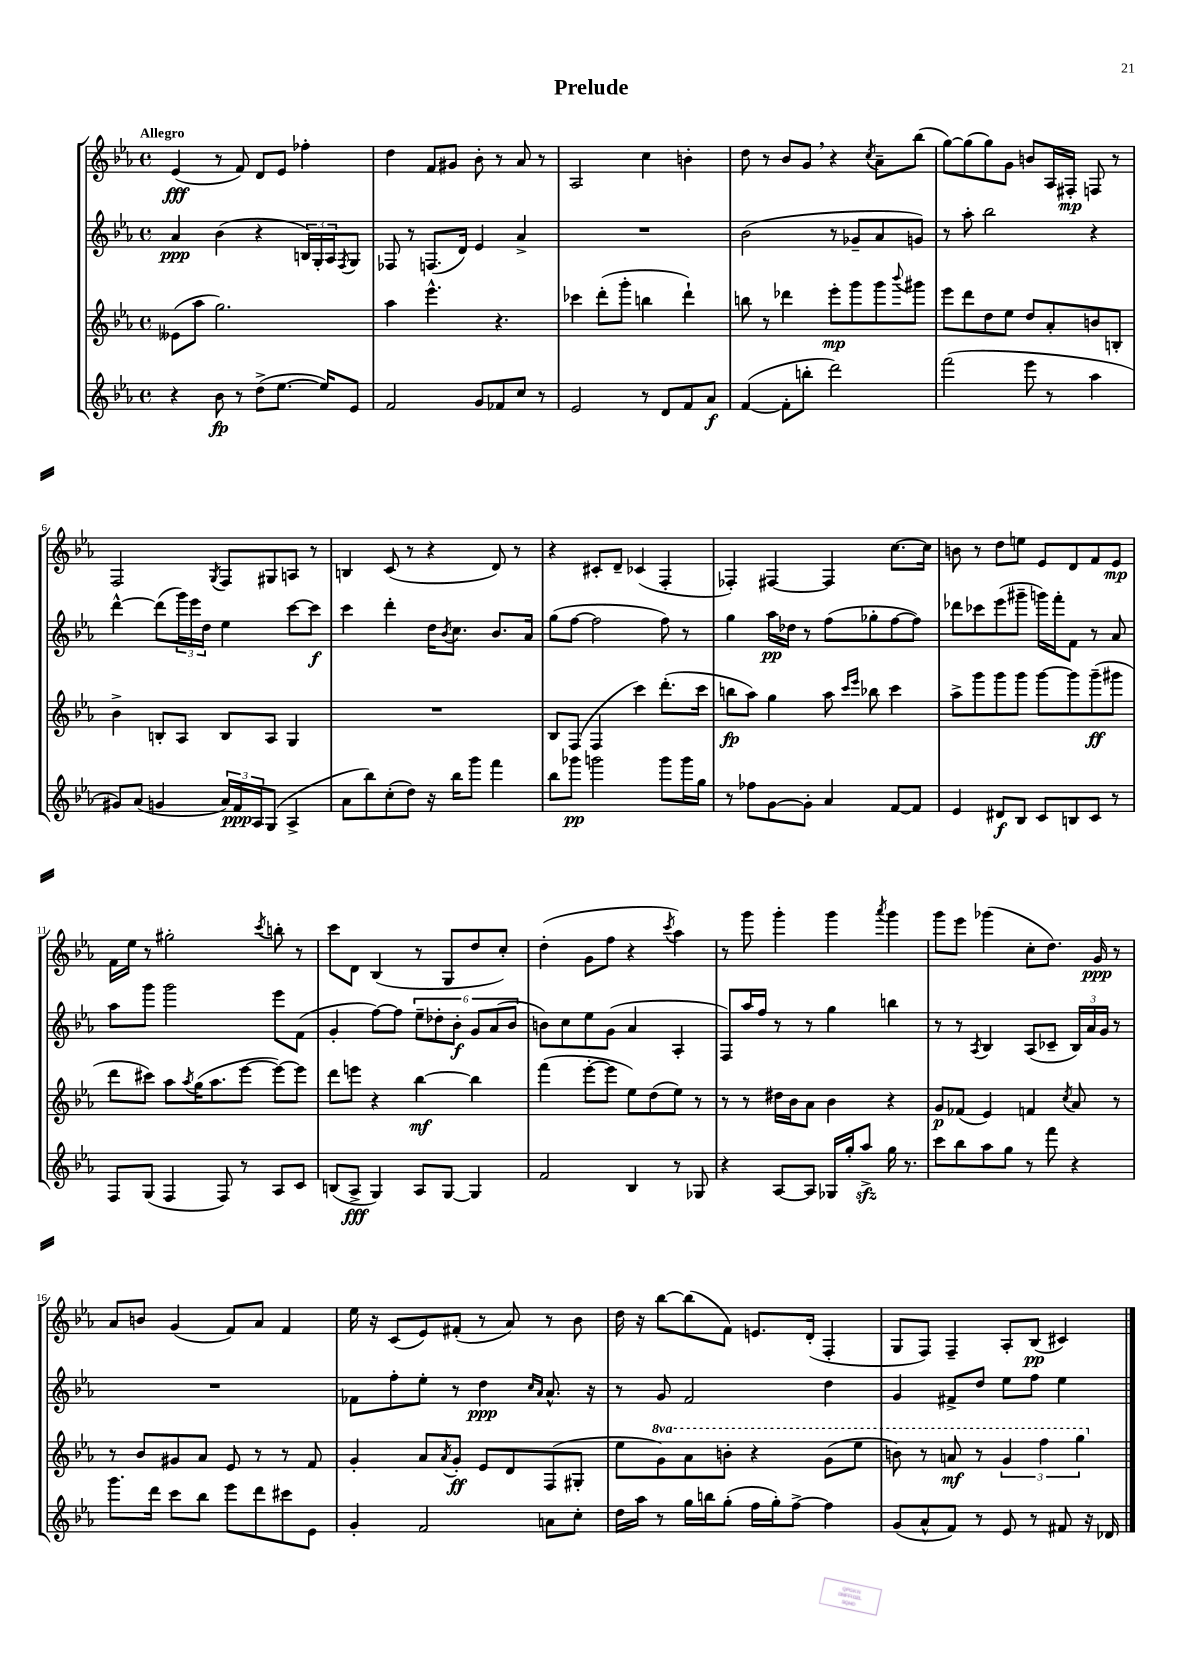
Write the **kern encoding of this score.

**kern	**kern	**kern	**kern
*staff4	*staff3	*staff2	*staff1
*clefG2	*clefG2	*clefG2	*clefG2
*k[b-e-a-]	*k[b-e-a-]	*k[b-e-a-]	*k[b-e-a-]
*M4/4	*M4/4	*M4/4	*M4/4
*met(c)	*met(c)	*met(c)	*met(c)
4r	(8e--\L	4a-/	(4e-/
.	8aa-\J	.	.
8b-\	2.gg\)	(4b-\	8r
8r	.	.	8f/)
(8dd^\L	.	4r	8d/L
[8.ee-\J	.	.	8e-/J
.	.	24B/LL)	4ff-'\
.	.	24G'/	.
16ee-/]LK)	.	.	.
.	.	24A-/J	.
.	.	8qF/	.
8e-/J	.	8G/J	.
=	=	=	=
2f/	4aa-\	8F-/	4dd\
.	.	8r	.
.	4.eee-^^\	(8.F/L	8f/L
.	.	.	8g#/J
.	.	16d/Jk)	.
8g/L	.	4e-/	8b-'\
8f-/	4.r	.	8r
8cc/J	.	4a-^/	8a-/
8r	.	.	8r
=	=	=	=
2e-/	4ccc-\	1r	2A-/
.	(8ddd'\L	.	.
.	8ggg'\J	.	.
8r	4bb\	.	4cc\
8d/L	.	.	.
8f/	4ddd`\)	.	4b'\
8a-/J	.	.	.
=	=	=	=
([4f/	8bb\	(2b-\	8dd\
.	8r	.	8r
8f'\]L	4ddd-\	.	8b-/L
8bb'\J	.	.	8g/J
2ddd\)	8eee-'\L	8r	4r
.	8ggg\	8g-~/L	.
.	.	.	8qcc/
.	8ggg\	8a-/	8a-~\L
.	8qqbbb-/	.	.
.	8ggg#\J	8g/J)	(8bb-\J
=	=	=	=
(2fff\	8eee-\L	8r	[8gg\L)
.	8ddd\	8aa-'\	(8gg\]
.	8dd\	2bb-\	8gg\)
.	8ee-\J	.	8g\J
8eee-\	8dd/L	.	8b/L
8r	8a-'/	.	16A-/L
.	.	.	16F#'/JJ
4aa-\	8b/	4r	8F/
.	8B'/J	.	8r
=	=	=	=
8g#/L)	4b-^\	[4ddd^^\	2F/
(8a-/J	.	.	.
4g/	8B'/L	(8ddd\]L	.
.	8A-/J	24ggg\L)	.
.	.	24eee-\	.
.	.	24dd\JJ	.
.	.	.	8qG/
24a-/LL)	8B/L	4ee-\	8F/L
24f/	.	.	.
24A-/J	.	.	.
(8G/J	8A-/J	.	8G#/
4A-^/	4G/	[8ccc\L	8A/J
.	.	8ccc\]J	8r
=	=	=	=
8a-\L	1r	4ccc\	4B/
8bb-\)	.	.	.
(8cc'\	.	4ddd'\	(8c/
8dd\J)	.	.	8r
16r	.	16dd\LK	4r
.	.	8qb-/	.
16bb-\LK	.	8.cc\J	.
8ggg\J	.	.	.
4fff\	.	8.b-/L	8d/)
.	.	.	8r
.	.	16a-/Jk	.
=	=	=	=
8bb-\L	8B-/L	(8gg\L	4r
8ggg-\J	(8F/J	[8ff\J	.
2ggg\	4F/	2ff\]	8c#'/L
.	.	.	8d~/J
.	4ccc\)	.	(4c-/
8ggg\L	(8.ddd'\L	8ff\)	4F'/
16ggg\L	.	8r	.
16gg\JJ	16ccc\Jk	.	.
=	=	=	=
8r	8bb\L	4gg\	4F-'/)
8ff-\L	8aa-\J)	.	.
[8g\	4gg\	16aa-\LL	[4F#/
.	.	16dd-\JJ	.
8g'\]J	.	8r	.
4a-/	8aa-\	(8ff\L	4F#/]
.	16qqccc/LL	.	.
.	16qqeee-/JJ	.	.
.	8bb-\	8gg-'\	.
[8f/L	4ccc\	[8ff\	[8.cc\L
8f/]J	.	8ff\]J)	.
.	.	.	16cc\]Jk
=	=	=	=
4e-/	8aa-^\L	8ddd-\L	8b\
.	8ggg\	8ccc-\	8r
8d#/L	8ggg\	(8eee-\	8dd\L
8B-/J	8ggg\J	8ggg#~\J	8ee\J
8c/L	[8ggg\L	16ggg\LL)	8e-/L
.	.	16fff'\J	.
8B/	8ggg\]	8f\J	8d/
8c/J	(8ggg~\	8r	8f/
8r	8ggg#\J	8a-/	8e-/J
=	=	=	=
8F/L	8ddd\L	8aa-\L	16f\LL
.	.	.	16ee-\JJ
(8G/J	8ccc#\J)	8ggg\J	8r
4F/	8aa-\L	2ggg\	2gg#'\
.	8qaa-/	.	.
.	(16gg\K	.	.
.	8.aa-\	.	.
8F/)	.	.	.
8r	[8eee-\J	.	.
.	.	.	8qccc/
8A-/L	8eee-\_L)	8eee-\L	8bb'\
8c/J	8eee-\]J	(8f\J	8r
=	=	=	=
(8B/L	8ddd\L	4g'/	8ccc\L
8A-^/J	8eee\J	.	8d\J
4G/)	4r	[8ff\L)	(4B-/
.	.	8ff\]J	.
8A-/L	[4bb-\	12ee-~\L	8r
.	.	12dd-'\	.
[8G/J	.	.	8G/L
.	.	12b-'\J	.
4G/]	4bb-\]	12g/L	8dd/
.	.	(12a-/	.
.	.	.	8cc'/J)
.	.	12b-/J	.
=	=	=	=
2f/	(4fff\	8b\L)	(4dd'\
.	.	8cc\	.
.	[8eee-'\L	8ee-\	8g\L
.	8eee-\]J	(8g\J	8ff\J
4B-/	8ee-\L)	4a-/	4r
.	(8dd\	.	.
.	.	.	8qccc/
8r	8ee-\J)	4A-'/	4aa-\)
8G-/	8r	.	.
=	=	=	=
4r	8r	8F/L)	8r
.	8r	16aa-/L	8ggg\
.	.	16ff/JJ	.
[8A-/L	16dd#\LL	8r	4ggg'\
.	16b-\J	.	.
8A-/]J	8a-\J	8r	.
16G-/LL	4b-\	4gg\	4ggg\
16gg'/J	.	.	.
8aa-^/J	.	.	.
.	.	.	8qaaa-/
16gg\	4r	4bb\	4ggg\
8.r	.	.	.
=	=	=	=
8ccc\L	8g/L	8r	8ggg\L
8bb-\	(8f-/J	8r	8eee-\J
.	.	8qA-/	.
8aa-\	4e-/)	4B-/	(4ggg-\
8gg\J	.	.	.
8r	4f/	(8A-/L	8cc'\L
8fff\	.	8c-~/J	8.dd\J)
.	8qcc/	.	.
4r	8a-/	24B-/LL)	.
.	.	24a-/	.
.	.	.	16g/
.	.	24g/JJ	.
.	8r	8r	8r
=	=	=	=
8.ggg\L	8r	1r	8a-/L
.	8b-/L	.	8b/J
16ddd\Jk	.	.	.
8ccc\L	8g#/	.	(4g/
8bb-\J	8a-/J	.	.
8eee-\L	8e-/	.	8f/L)
8ddd\	8r	.	8a-/J
8ccc#\	8r	.	4f/
8e-\J	8f/	.	.
=	=	=	=
4g'/	4g'/	8f-\L	16ee-\
.	.	.	16r
.	.	8ff'\	(8c/L
2f/	8a-/L	8ee-'\J	8e-/)
.	8qa-/	.	.
.	8g'/J	8r	(8f#'/J
.	8e-/L	4dd\	8r
.	8d/	.	8a-/)
.	.	16qqcc/LL	.
.	.	16qqa-/JJ	.
8a\L	(8F/	8.a-^^/	8r
8cc'\J	8G#'/J	.	8b-\
.	.	16r	.
=	=	=	=
16dd\LL	8ee-\L	8r	16dd\
16aa-\JJ	.	.	16r
8r	8gg\)	8g/	[8bb-\L
16gg\LL	8aa-\	2f/	(8bb-\]
16bb\J	.	.	.
(8gg'\J	8bb'\J	.	8f\J)
16ff\LL	4r	.	8.e/L
16gg'\J)	.	.	.
[8ff^\J	.	.	.
.	.	.	(16d'/Jk
4ff\]	(8gg\L	4dd\	4F'/
.	8eee-\J	.	.
=	=	=	=
(8g/L	8bb\)	4g/	8G/L
8a-^^/	8r	.	8F/J)
8f/J)	8aa/	8f#^/L	4F~/
8r	8r	8dd/J	.
8e-/	6gg/	8ee-\L	8A-'/L
8r	.	8ff\J	(8B-/J
.	6fff\	.	.
8f#/	.	4ee-\	4c#/)
.	6ggg\	.	.
16r	.	.	.
16d-/	.	.	.
==	==	==	==
*-	*-	*-	*-
